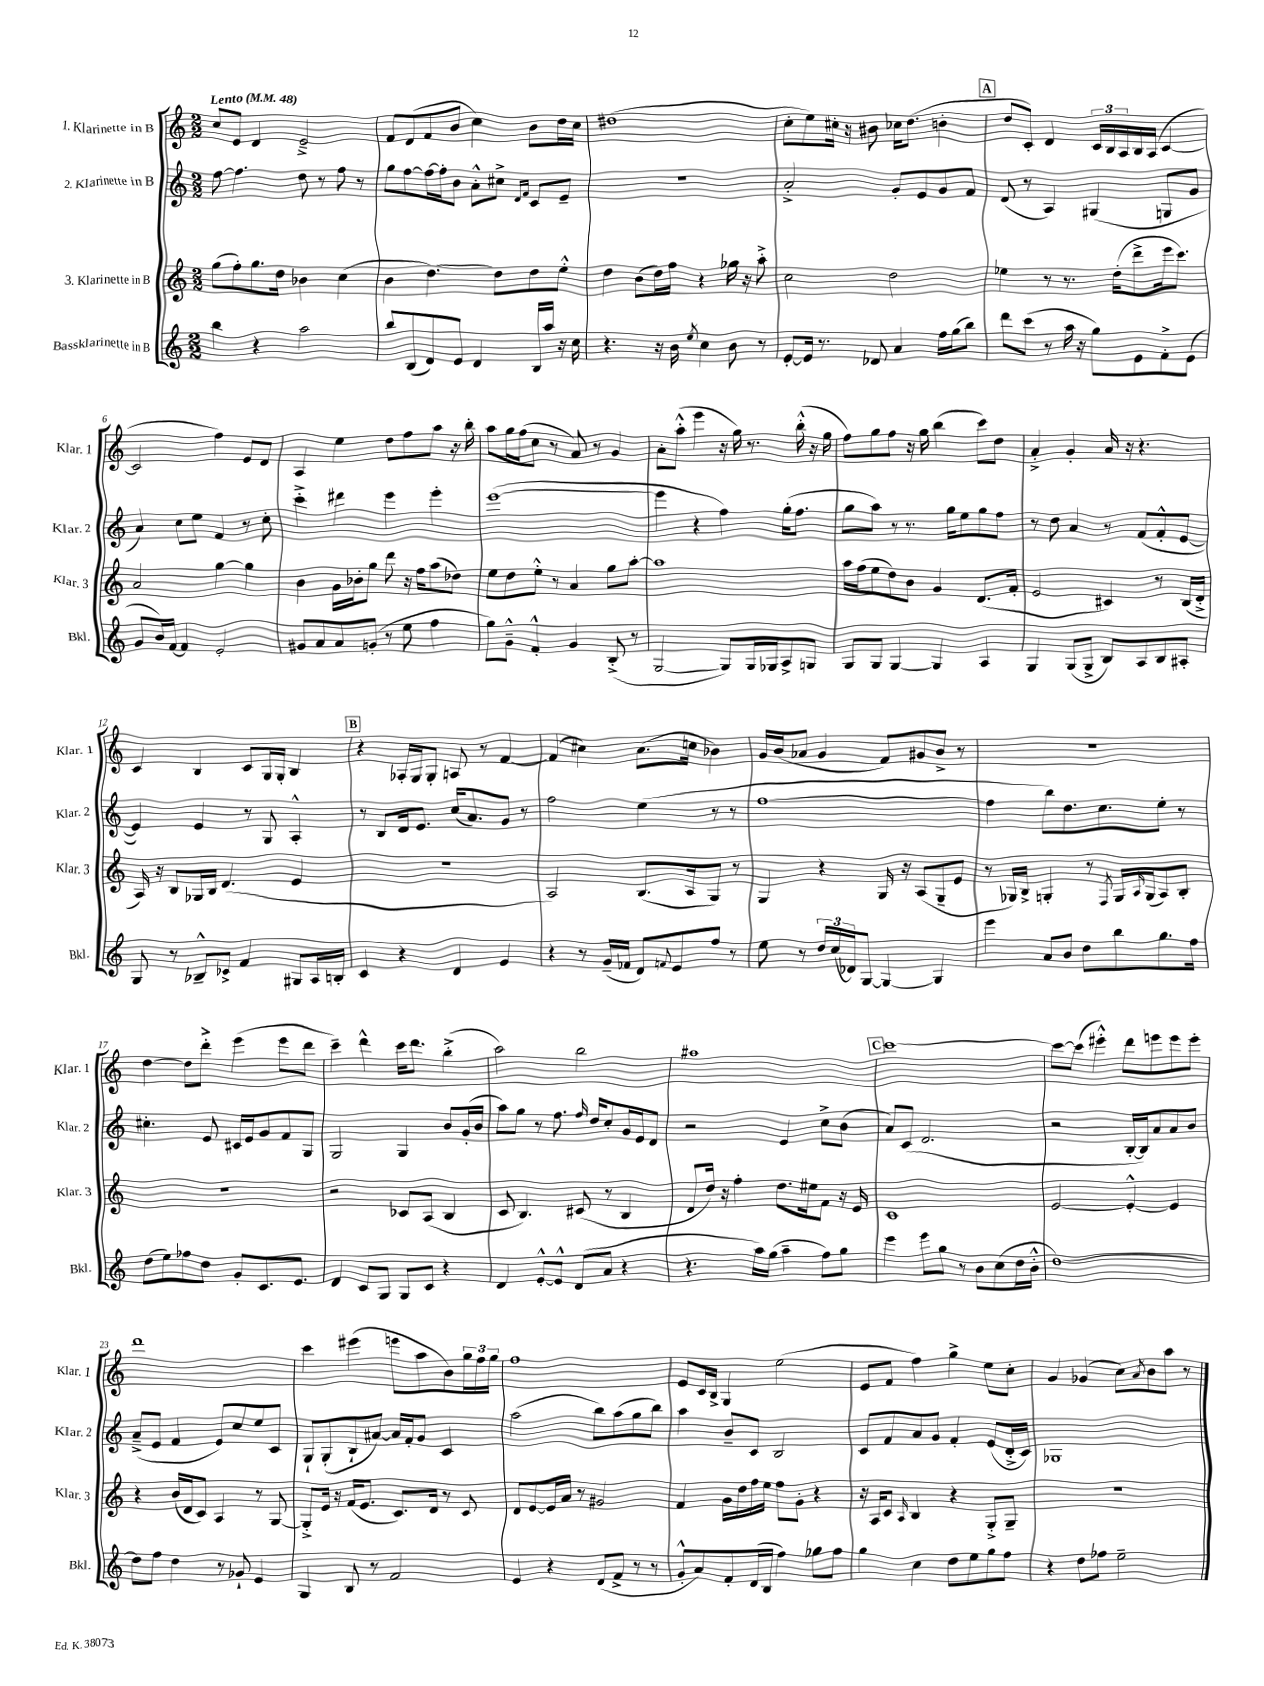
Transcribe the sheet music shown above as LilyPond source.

<<
\new StaffGroup <<
\new Staff = "s0" \with { instrumentName = "1. Klarinette in B" shortInstrumentName = "Klar. 1" } {
    \clef treble \key c \major \numericTimeSignature \time 2/2 \tempo "Lento" 4 = 48
    c''8 e'8 d'4 e'2---> |
    f'8 d'8( f'8 b'8 c''4) b'8 d''16 c''16 |
    dis''1( |
    c''8-. e''8) cis''16-. r16 bis'8 ces''16 d''8.( b'4-. |
    \mark \markup { \box "A" } d''8 c'8-.) d'4 \tuplet 3/2 { c'16 b16 a16 } b16 a16( c'4~ |
    c'2 f''4) e'8 d'8 |
    a4 e''4 d''8 f''8 a''8 r16 b''16-. |
    a''8 g''16 f''16( c''8 r8 a'8) r8 g'4 |
    a'8-. a''8-.-^( e'''4 r16 g''16) r8. b''16-.-^( r16 g''16 |
    f''8) g''8 f''8 r16 g''16 b''4( c'''8) d''8 |
    a'4-.-> g'4-. a'16 r16 r4. |
    c'4 b4 c'8 g16 g16-. b4 |
    \mark \markup { \box "B" } r4 aes16-. g16 g8-. a8 r8 f'4~ |
    f'4( cis''4) a'8.( c''16 bes'4) |
    g'16 b'16( aes'8 g'4 f'8) gis'8 b'8-> r8 |
    R1 |
    d''4~ d''8 d'''8-.-> e'''4( e'''8 d'''8 |
    c'''4--) d'''4-^ c'''16 d'''8. b''4-.->( |
    a''2) b''2 |
    ais''1 |
    \mark \markup { \box "C" } c'''1~ |
    c'''8~ c'''8( eis'''4-.-^) d'''8 e'''8 e'''8 e'''8-. |
    d'''1 |
    c'''4 eis'''4( e'''8 a''8 b'8) \tuplet 3/2 { g''16 f''16 g''16 } |
    f''1 |
    e'8 c'16 b16-> g4 e''2( |
    e'8 f'8 f''4) g''4-> e''8 c''8-. |
    g'4 ges'4( c''8) \acciaccatura { a'8 } b'8 a''8 r8 \bar "|." |
}
\new Staff = "s1" \with { instrumentName = "2. Klarinette in B" shortInstrumentName = "Klar. 2" } {
    \clef treble \key c \major \numericTimeSignature \time 2/2
    f''8~ f''4. d''8 r8 f''8 r8 |
    g''8 f''8~ f''16~ f''16-. b'8 a'8-.-^ cis''8-> \grace { d'16 f'16 } c'8 e'8-- |
    R1 |
    a'2-.-> g'8-. e'8 g'8 f'8 |
    \mark \markup { \box "A" } d'8( r8 a4) gis4( g8 g'8 |
    a'4) c''8 e''8 f'4 r8 c''8-. |
    c'''4-.-> dis'''4 e'''4 e'''4-. |
    e'''1~( |
    e'''4 r4 f''4) g''16-.( f''8. |
    g''8 a''8) r8 r8. g''16 e''8 g''8 f''8 |
    r8 d''8 a'4 r8 f'8( f'8-.-^ e'8~ |
    e'4) e'4 r8 g8 a4-.-^ |
    \mark \markup { \box "B" } r8 b8 d'16 e'8. c''16( a'8.) g'8 r8 |
    f''2 e''4( r8 r8 |
    f''1~ |
    f''4 b''8) d''8. c''8. e''8-. r8 |
    cis''4.-. e'8 cis'16 e'16 g'8 f'8 g8 |
    g2 g4 b'8 g'16-.( b'16 |
    a''8) g''8 r8 f''8. \grace { f''16 } d''16 c''8-. g'16 e'16 d'8 |
    r2 e'4 c''8-> b'8( |
    \mark \markup { \box "C" } a'8) c'8( d'2. |
    r2 b16~-. b16) a'8 a'8 b'8 |
    a'8--->( e'8 f'4 e'8) c''8 e''8 c'8 |
    g8-! g8-.( b8-! ais'8~) ais'16 f'16-. g'8 c'4 |
    a''2( b''8) a''8( g''8 b''8) |
    a''4 b'8-- c'8 b2 |
    c'8 f'8 a'8 g'8 f'4-. e'8( d'16-.-> c'16) |
    ges1 \bar "|." |
}
\new Staff = "s2" \with { instrumentName = "3. Klarinette in B" shortInstrumentName = "Klar. 3" } {
    \clef treble \key c \major \numericTimeSignature \time 2/2
    g''8( f''8-.) g''8. d''16 bes'4 c''4( |
    b'4 d''4.~) d''8 d''8 e''8-.-^ |
    d''4 b'8( d''16) f''16 r4 ges''16 r16 a''8-.-> |
    c''2 d''2 |
    \mark \markup { \box "A" } ees''4 r8 r8. d''16-.( d'''8-> e'''16 c'''8.) |
    a'2 g''4~ g''4 |
    b'4 g'16 bes'16-. g''8 d'''8 r16 f''16 a''8( des''8) |
    e''8 d''8 e''8-.-^ r8 a'4 g''8 a''8~-. |
    a''1 |
    a''16 f''16( e''8 d''8) b'8 g'4 d'8.( f'16-. |
    e'2 cis'4) r8 b16( d'16-.-> |
    a16) r16 b8 ges16 b16 d'4.( e'4 |
    \mark \markup { \box "B" } R1 |
    a2) b8.( a16 g8) r8 |
    g4 r4 g16 r16 a8( g8-- e'8 |
    r8 ges16) b16-> g4-. r8 \acciaccatura { f8 } g16 \grace { a16 } g16( a8) b8-. |
    r1 |
    r2 ces'8 a8( b4 |
    c'8 b4.) cis'8( r8 b4 |
    d'8 d''16) r16 f''4-. d''8. eis''16 f'8 r16 e'16 |
    \mark \markup { \box "C" } c'1 |
    e'2~ e'4~-.-^ e'4 |
    r4 b'16( d'16 c'8) a4 r8 g8~ |
    g8-.-> e'16 r16 f'16( e'8. c'8.) d'16 r8 c'8 |
    d'8 e'8~ e'16 a'16 r8 gis'2 |
    f'4 g'16 d''16 f''16 e''16 f''8 g'8-. r4 |
    r16 a16 c'8 \grace { a16 } b4 r4 g8-.-> g8-- |
    R1 \bar "|." |
}
\new Staff = "s3" \with { instrumentName = "Bassklarinette in B" shortInstrumentName = "Bkl." } {
    \clef treble \key c \major \numericTimeSignature \time 2/2
    b''4 r4 a''2 |
    b''8 b8( d'8) e'8 d'4 b16 a''16 r16 c''16 |
    r4. r16 b'16 \acciaccatura { e''8 } c''4 b'8 r8 |
    e'8~-. e'16 r8. des'8 a'4 f''16 g''16( b''8) |
    \mark \markup { \box "A" } d'''8 c'''8( r8 a''16 r16 g''8) e'8 f'8-.-> e'8( |
    g'8 b'16) f'16~ f'4 e'2-. |
    gis'8 a'8 a'8 g'8-.( r8 e''8 f''4 |
    g''8) g'8---^ f'4-.-^ g'4 b8-.->( r8 |
    g2~ g8) g16 ges16 a8-> g8 |
    g8 g8 g4~ g4 a4 |
    g4 g8( g8-> b8) a8 b8 ais8-. |
    g8 r8 bes8---^ ces'8-> f'4 gis8 a16 b16-. |
    \mark \markup { \box "B" } c'4 r4 d'4 e'4 |
    r4 r8 g'16--( fes'16 d'8) \appoggiatura { f'8 } e'8 f''8 r8 |
    e''8 r8 \tuplet 3/2 { d''16 c''16( des'16) } g8~ g4~ g4 |
    e'''4 a'8 b'8 d''8 b''8 g''8. f''16 |
    d''8( e''8) fes''8 d''8 g'8-. c'8. e'8. |
    d'4 c'8 g8 g8 c'8 r4 |
    d'4 e'8~-.-^ e'8-^ d'8( a'8 r4 |
    r4. a''16) g''16( a''4-- f''8) g''8 |
    \mark \markup { \box "C" } e'''4 e'''8 g''8 r8 b'8 c''8( d''16 b'16-.-^ |
    d''1~) |
    d''8 f''8 d''4 r8 ges'8-! e'4 |
    g4 b8 r8 f'2 |
    e'4 r4 d'8( f'8-> r8 r8 |
    g'8-.-^ a'8) f'8-. d'16( b16 f''4) ges''8 f''8 |
    g''4 c''4 d''8 e''8 g''8 f''8 |
    r4 d''8 fes''8 e''2-- \bar "|." |
}
>>
>>
